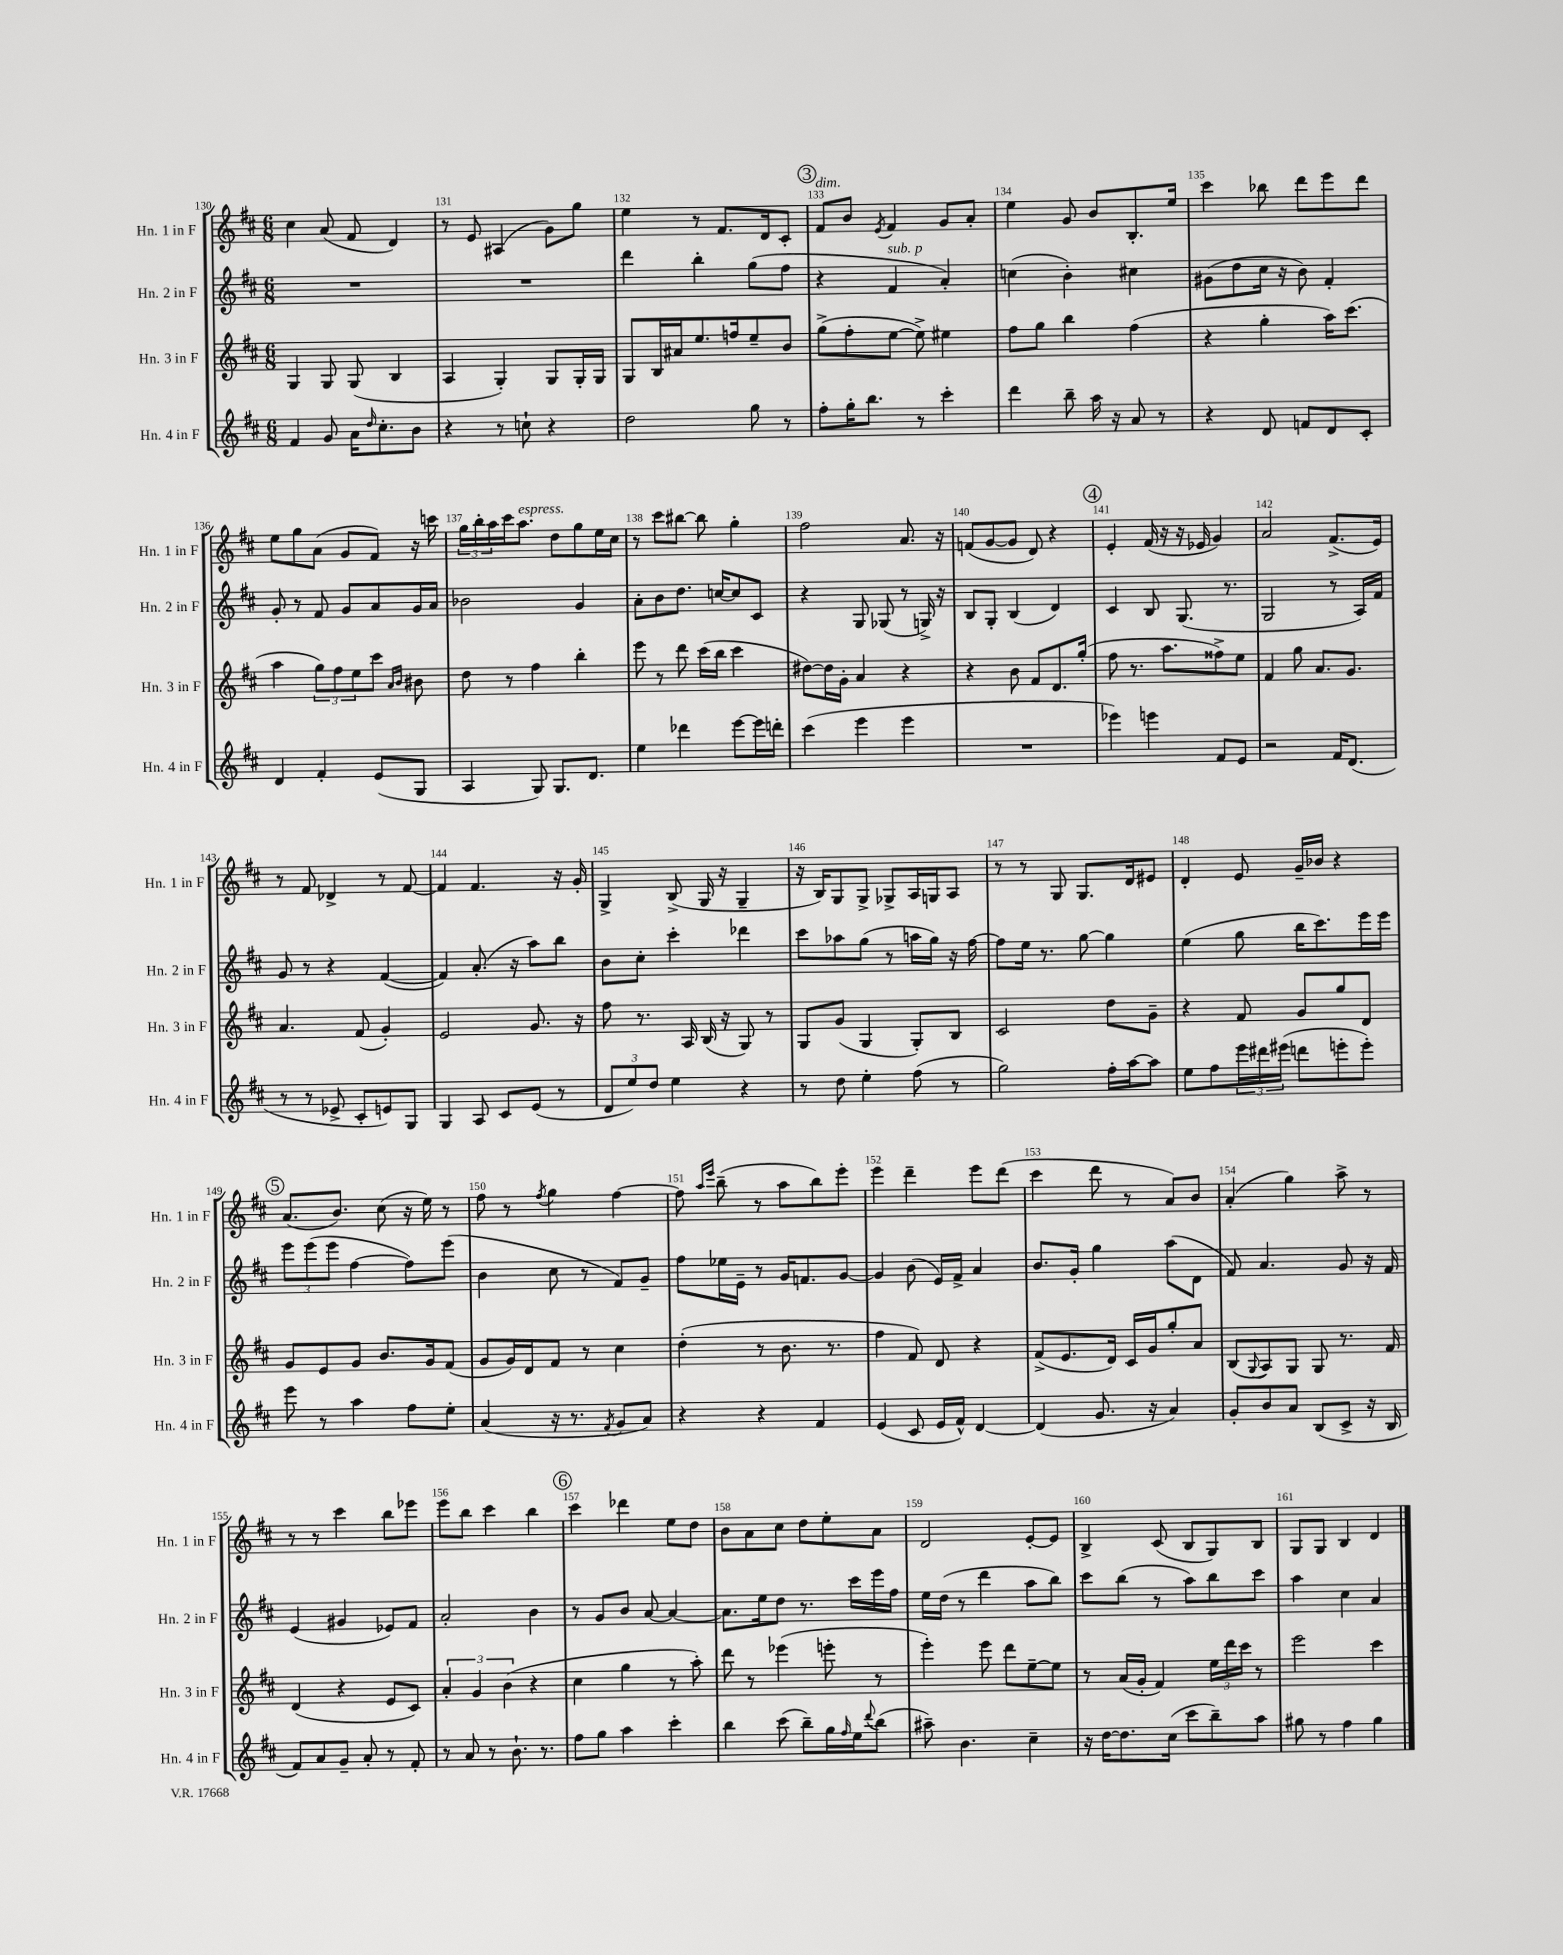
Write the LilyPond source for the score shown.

<<
\new StaffGroup <<
\new Staff = "s0" \with { instrumentName = "Hn. 1 in F" shortInstrumentName = "Hn. 1 in F" } {
    \clef treble \key d \major \numericTimeSignature \time 6/8
    cis''4 a'8( fis'8 d'4) |
    r8 e'8 ais4( g'8) g''8 |
    e''4 r8 fis'8. d'16 cis'8-. |
    \mark \markup { \circle "3" } fis'8^\markup { \italic "dim." } b'8 \acciaccatura { e'8 } fis'4 g'8 a'8-. |
    e''4 g'8 b'8 b8.-. e''16 |
    cis'''4 bes''8 d'''8 e'''8 d'''8 |
    e''8 g''8 a'8( g'8 fis'8) r16 c'''16 |
    \tuplet 3/2 { g''16 b''16-. a''16 } cis'''16 a''8.^\markup { \italic "espress." } d''8 g''8 e''16 cis''16 |
    r8 cis'''8 bis''8~ bis''8 g''4-. |
    fis''2 a'8. r16 |
    f'8( g'8~ g'8 d'8) r4 |
    \mark \markup { \circle "4" } e'4-. fis'16( r16 r16 ees'16 g'4) |
    a'2 fis'8.->( e'16) |
    r8 fis'8 des'4-> r8 fis'8~ |
    fis'4 fis'4. r16 g'16-. |
    g4-> b8->( g16 r16 g4-- |
    r16 b16) g8 g8-> ges8-> a16 g16 a8 |
    r8 r8 g8 g8. d'16 eis'8 |
    d'4-. e'8 g'16-- bes'16 r4 |
    \mark \markup { \circle "5" } a'8.( b'8.) cis''8( r16 e''16) r8 |
    fis''8 r8 \acciaccatura { fis''8 } g''4 fis''4~ |
    fis''8 \grace { a''16 e'''16 } b''8--( r8 a''8 b''8) e'''8-. |
    e'''4 d'''4-- e'''8 d'''8( |
    cis'''4 d'''8 r8 a'8) b'8 |
    a'4-.( g''4) a''8-> r8 |
    r8 r8 cis'''4 b''8 ees'''8 |
    e'''8 b''8 cis'''4 b''4 |
    \mark \markup { \circle "6" } cis'''4 des'''4 e''8 d''8 |
    b'8 a'8 cis''8 d''8 e''8-. a'8 |
    d'2 e'8~-. e'8 |
    b4-> cis'8( b8 g8) b8 |
    g8 g8 b4 d'4 \bar "|." |
}
\new Staff = "s1" \with { instrumentName = "Hn. 2 in F" shortInstrumentName = "Hn. 2 in F" } {
    \clef treble \key d \major \numericTimeSignature \time 6/8
    R2. |
    R2. |
    d'''4 b''4-. g''8( fis''8 |
    \mark \markup { \circle "3" } r4 fis'4^\markup { \italic "sub. p" } a'4-.) |
    c''4( b'4-.) cis''4 |
    gis'8( d''8 cis''16 r16 b'8) fis'4-. |
    g'8-. r8 fis'8 g'8 a'8 g'16 a'16 |
    bes'2 g'4 |
    a'8-. b'8 d''8. c''16~ c''8 cis'8 |
    r4 g8 ges8( r8 g16->) r16 |
    b8 g8-. b4( d'4) |
    \mark \markup { \circle "4" } cis'4 b8 g8.( r8. |
    g2 r8 a16) fis'16 |
    g'8 r8 r4 fis'4~( |
    fis'4) a'8.-.( r16 a''8) b''8 |
    b'8 cis''8-. cis'''4-. des'''4 |
    cis'''8 aes''8 g''8( r8 a''16 g''16) r16 fis''16~ |
    fis''8 e''16 r8. g''8~ g''4 |
    e''4( g''8 b''16 cis'''8.) e'''16 e'''16 |
    \mark \markup { \circle "5" } \tuplet 3/2 { e'''8 e'''8( e'''8 } fis''4~ fis''8) e'''8( |
    b'4 cis''8 r8 fis'8) g'8-- |
    fis''8 ees''16 e'16-- r8 g'16 f'8. g'8~ |
    g'4 b'8( e'16) fis'16-> a'4 |
    b'8. g'16-. g''4 a''8( d'8 |
    fis'8) a'4. g'8 r16 fis'16 |
    e'4( gis'4 ees'8) fis'8 |
    a'2-. b'4 |
    \mark \markup { \circle "6" } r8 g'8 b'8 a'8~ a'4~ |
    a'8. e''16 d''8 r8. cis'''16 e'''16 fis''16 |
    e''16 d''16( r8 d'''4 a''8 b''8) |
    cis'''8 b''8( r8 a''8) b''8 cis'''8 |
    a''4 cis''4 a'4 \bar "|." |
}
\new Staff = "s2" \with { instrumentName = "Hn. 3 in F" shortInstrumentName = "Hn. 3 in F" } {
    \clef treble \key d \major \numericTimeSignature \time 6/8
    g4 g8 g8( b4 |
    a4 g4-.) g8 g16-. g16 |
    g8 b16 ais'16 e''8. f''16 e''8-- b'8 |
    \mark \markup { \circle "3" } g''8->( fis''8-. e''8~ e''8->) eis''4 |
    fis''8 g''8 b''4 fis''4( |
    r4 g''4-. a''16) cis'''8.( |
    a''4 \tuplet 3/2 { g''8) fis''8 e''8 } cis'''8 \grace { a'16 b'16 } bis'8 |
    d''8 r8 fis''4 b''4-. |
    e'''8 r8 d'''8 cis'''16( b''16 cis'''4 |
    dis''8~) dis''16 g'16-. a'4 r4 |
    r4 b'8 fis'8 d'8. g''16-.( |
    \mark \markup { \circle "4" } fis''8 r8. a''8. fisis''8->) e''8 |
    fis'4 g''8 a'8. g'8. |
    a'4. fis'8( g'4-.) |
    e'2 g'8. r16 |
    fis''8 r8. a16 b16( r16 g8) r8 |
    g8 g'8( g4 g8-.) b8 |
    cis'2 d''8 g'8-- |
    r4 fis'8 g'8 g''8 d'8 |
    \mark \markup { \circle "5" } g'8 e'8 g'8 b'8. g'16 fis'8( |
    g'8 g'16) d'16 fis'8 r8 cis''4 |
    d''4-.( r8 b'8. r8. |
    fis''4 fis'8) d'8 r4 |
    fis'8->( e'8. d'16) cis'16 g'16 g''8-. a'8 |
    b8( \appoggiatura { g8 } a8) g8 g8 r8. fis'16 |
    d'4( r4 e'8 cis'8) |
    \tuplet 3/2 { a'4-. g'4 b'4( } r4 |
    \mark \markup { \circle "6" } cis''4 g''4 r8 a''8-.) |
    d'''8 r8 ees'''4( e'''8-. r8 |
    e'''4-.) e'''8 d'''8 e''8~-- e''8 |
    r8 a'16( g'16-. fis'4) \tuplet 3/2 { e''16 d'''16 cis'''16 } r8 |
    e'''2 cis'''4 \bar "|." |
}
\new Staff = "s3" \with { instrumentName = "Hn. 4 in F" shortInstrumentName = "Hn. 4 in F" } {
    \clef treble \key d \major \numericTimeSignature \time 6/8
    fis'4 g'8 a'16 \grace { d''16 } cis''8.-. b'8 |
    r4 r8 c''8-! r4 |
    d''2 g''8 r8 |
    \mark \markup { \circle "3" } fis''8-. g''16-. b''8. r8 cis'''4-. |
    d'''4 b''8-- a''16 r16 a'8 r8 |
    r4 d'8 f'8 d'8 cis'8-. |
    d'4 fis'4-. e'8( g8 |
    a4 g8) g8. d'8. |
    e''4 des'''4 e'''8~ e'''16 d'''16-. |
    cis'''4( e'''4 e'''4 |
    R2. |
    \mark \markup { \circle "4" } ees'''4) e'''4 fis'8 e'8 |
    r2 fis'16 d'8.( |
    r8 r8 ees'8-> cis'8-. e'8) g8 |
    g4 a8 cis'8 e'8( r8 |
    \tuplet 3/2 { d'8 e''8) d''8 } e''4 r4 |
    r8 d''8 e''4-. fis''8( r8 |
    g''2) fis''16-. a''16~ a''8 |
    e''8 fis''8 \tuplet 3/2 { e'''16 dis'''16 eis'''16( } d'''8 e'''8-. e'''8-.) |
    \mark \markup { \circle "5" } e'''8 r8 a''4 fis''8 e''8-. |
    a'4( r16 r8. \acciaccatura { fis'8 } g'8 a'8) |
    r4 r4 fis'4 |
    e'4( cis'8 e'16 fis'16-^) d'4~ |
    d'4( g'8. r16 a'4) |
    g'8-. b'8 a'8 b8( cis'8-> r16 b16 |
    fis'8) a'8 g'8-- a'8-. r8 fis'8-. |
    r8 a'8 r8 b'8.-! r8. |
    \mark \markup { \circle "6" } fis''8 g''8 a''4 cis'''4-. |
    b''4 cis'''8( b''8--) g''16 \grace { fis''16 } e''16 \appoggiatura { d'''8 } b''8( |
    ais''8--) b'4. cis''4-- |
    r16 d''16~ d''8. cis''16( cis'''8 b''8--) a''8 |
    gis''8 r8 fis''4 gis''4 \bar "|." |
}
>>
>>
\layout { \context { \Score currentBarNumber = #130 \override BarNumber.break-visibility = ##(#f #t #t) barNumberVisibility = #all-bar-numbers-visible } }
